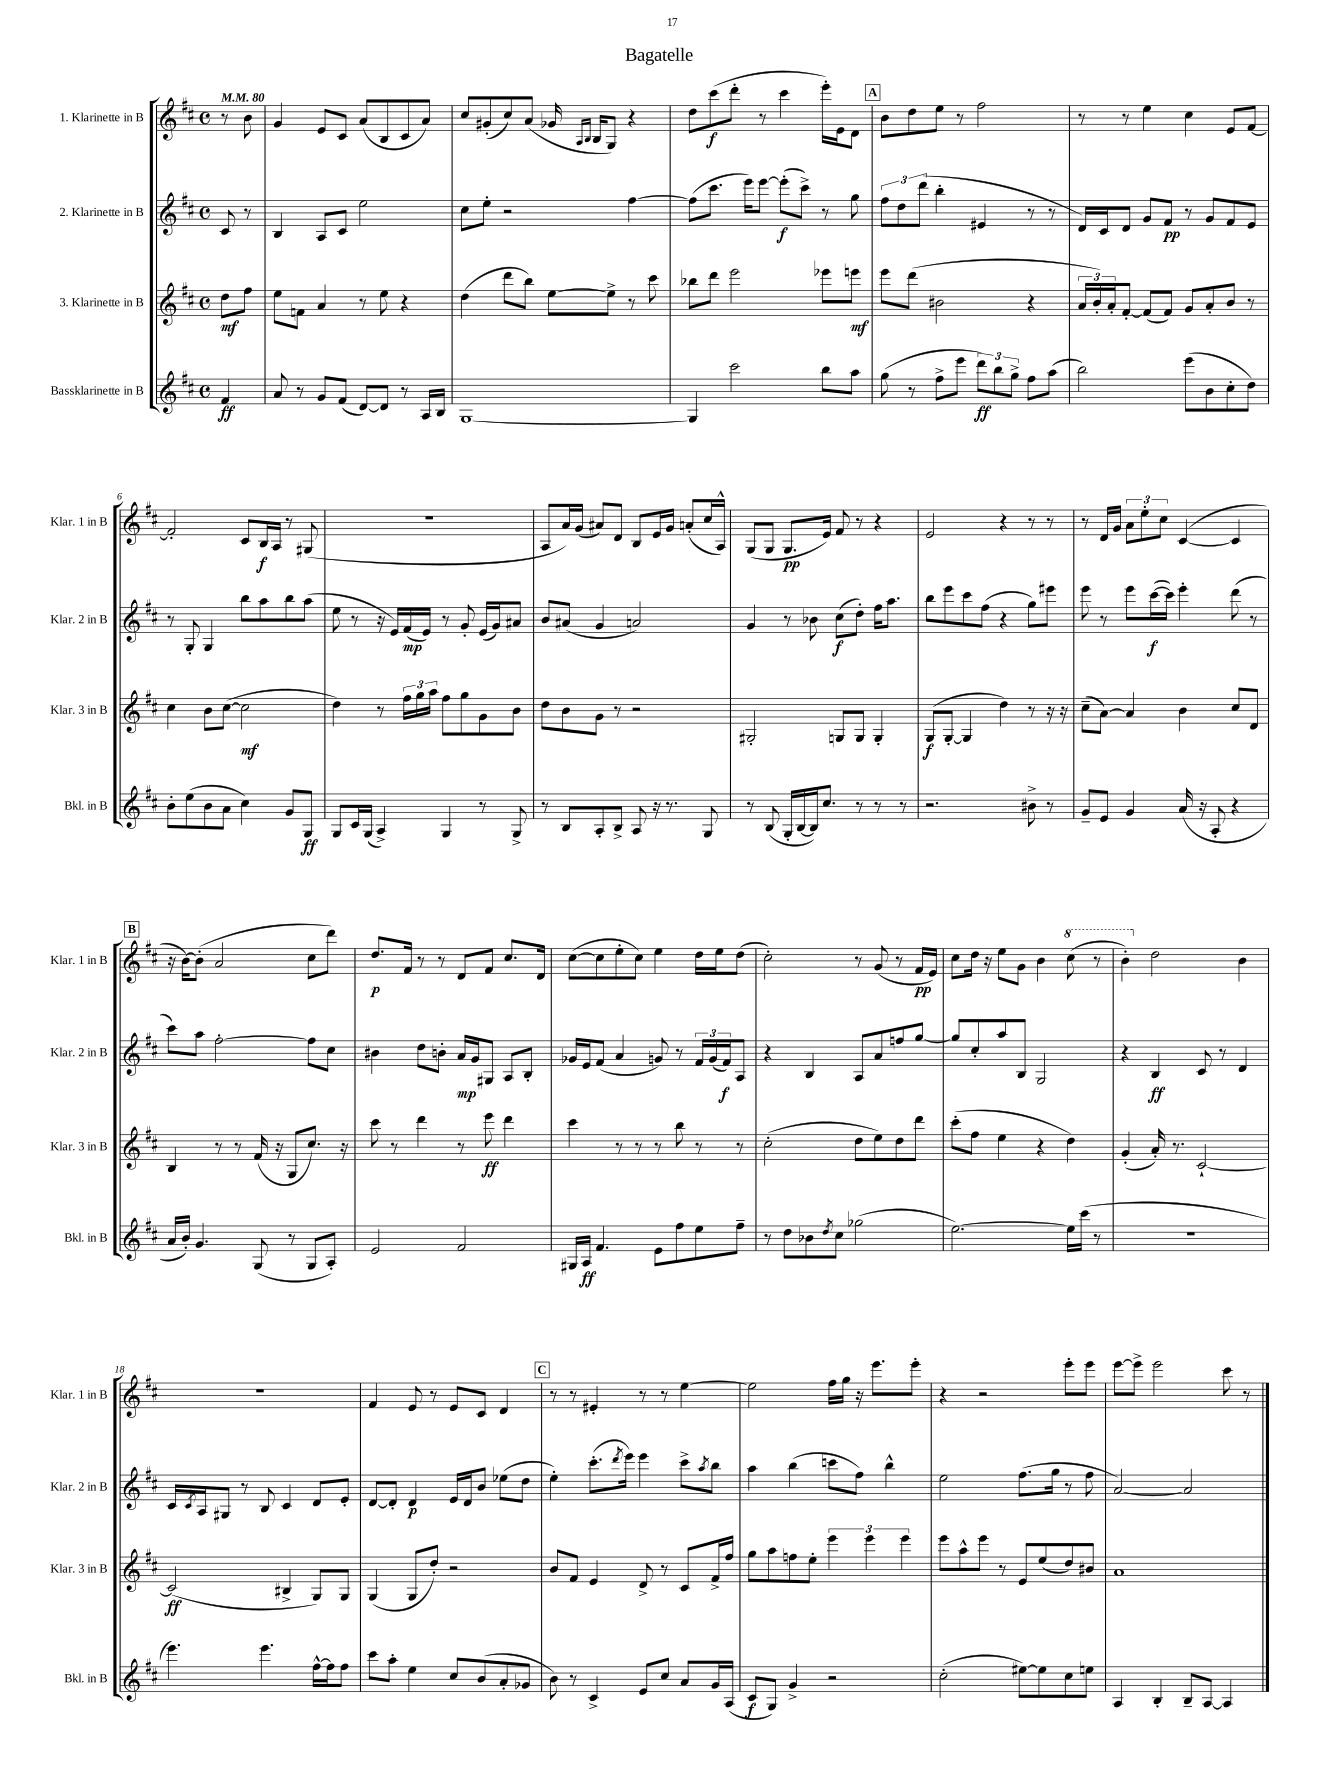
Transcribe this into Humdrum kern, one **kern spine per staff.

**kern	**kern	**kern	**kern
*staff4	*staff3	*staff2	*staff1
*clefG2	*clefG2	*clefG2	*clefG2
*k[f#c#]	*k[f#c#]	*k[f#c#]	*k[f#c#]
*M4/4	*M4/4	*M4/4	*M4/4
*met(c)	*met(c)	*met(c)	*met(c)
*MM80	*MM80	*MM80	*MM80
4f#	8dd	8c#	8r
.	8ff#	8r	8b
=	=	=	=
8a	8ee	4B	4g
8r	8f	.	.
8g	4a	8A	8e
(8f#	.	8c#	8c#
[8d)	8r	2ee	(8a
8d]	8ee	.	8B
8r	4r	.	8c#
16A	.	.	8a)
16B	.	.	.
=	=	=	=
[1G	(4dd	8cc#	8cc#
.	.	8ee'	(8g#'
.	8ddd	2r	8cc#)
.	8bb)	.	(8a
.	[8ee	.	16g-
.	.	.	16qqA
.	.	.	16qqB
.	.	.	16B
.	8ee^]	.	8G)
.	8r	[4ff#	4r
.	8ccc#	.	.
=	=	=	=
4G]	8bb-	(8ff#]	8dd
.	8ddd	8.ccc#	(8ccc#
2ccc#	2eee	.	8ddd'
.	.	16eee)	.
.	.	[8eee	8r
.	.	(8eee']	4ccc#
.	.	8ccc#^)	.
8bb	8eee-	8r	16eee')
.	.	.	16e
8aa	8eee	8gg	8d
=	=	=	=
(8gg	8eee	12ff#	8b
.	.	12dd	.
8r	(8ddd	.	8dd
.	.	(12ddd	.
8ff#^	2b#	4bb'	8ee
8eee	.	.	8r
12ddd)	.	4e#	2ff#
12bb	.	.	.
12gg^	.	.	.
8ff#	4r	8r	.
(8aa	.	8r	.
=	=	=	=
2bb)	24a	16d)	8r
.	24b')	.	.
.	.	16c#	.
.	24a'	.	.
.	[8f#'	8d	8r
.	(8f#]	8g	4ee
.	8f#)	8f#	.
(8eee	8g	8r	4cc#
8b	8a'	8g	.
8cc#'	8b	8f#	8e
8dd)	8r	8e	[8f#
=	=	=	=
8b'	4cc#	8r	2f#']
(8ee	.	8G'	.
8b	8b	4G	.
8a	([8cc#	.	.
4cc#)	2cc#]	8bb	8c#
.	.	8aa	16B
.	.	.	16A
8g	.	8bb	8r
8G	.	(8aa	(8G#
=	=	=	=
8G	4dd)	8ee	1r
16c#	.	8r	.
(16G	.	.	.
4A^)	8r	16r	.
.	.	16e)	.
.	24ff#	(16f#	.
.	24gg	.	.
.	.	16e)	.
.	24aa	.	.
4G	8ff#	8r	.
.	8gg	8g'	.
8r	8g	(16e	.
.	.	16g)	.
8G^	8b	8a#	.
=	=	=	=
8r	8dd	8b	8A
8B	8b	(8a#	16a)
.	.	.	(16g
8A'	8g	4g	8a#)
8B^	8r	.	8d
8A	2r	2a)	8B
16r	.	.	16e
8.r	.	.	16g
.	.	.	(8a'
8G	.	.	16cc#
.	.	.	16A^^)
=	=	=	=
8r	2G#'	4g	(8G
(8B	.	.	8G
16G'	.	8r	8.G
[16B	.	.	.
16B])	.	8b-	.
8.cc#	.	.	16e)
.	8G	(8cc#	8f#
8r	8G	8dd')	8r
8r	4G'	16ff#	4r
.	.	8.aa	.
8r	.	.	.
=	=	=	=
2.r	(8G	8bb	2e
.	[8G'	8eee	.
.	4G]	8ccc#	.
.	.	(8ff#	.
.	4dd)	4r	4r
8b#^	8r	8gg)	8r
8r	16r	8eee#	8r
.	16r	.	.
=	=	=	=
8g~	(8cc#~	8eee	8r
8e	[8a)	8r	16d
.	.	.	16g
4g	4a]	8eee	12a
.	.	.	12ee'
.	.	([16ccc#	.
.	.	.	12cc#
.	.	16ccc#])	.
(16a	4b	4eee'	([4c#
16r	.	.	.
8A'	.	.	.
4r	8cc#	(8ddd	4c#]
.	8d	8r	.
=	=	=	=
16a	4B	8ccc#)	16r
16b')	.	.	[16b)
4.g	.	8aa	(8b']
.	8r	[2ff#'	2a
.	8r	.	.
(8G	(16f#	.	.
.	16r	.	.
8r	8G	.	.
8G	8.cc#)	8ff#]	8cc#
8A')	.	8cc#	8ddd)
.	16r	.	.
=	=	=	=
2e	8ccc#	4b#	8.dd
.	8r	.	.
.	.	.	16f#
.	4ddd	8dd	8r
.	.	8b'	8r
2f#	8r	16a	8d
.	.	16g	.
.	8eee	8G#	8f#
.	4ddd	8A	8.cc#
.	.	8B'	.
.	.	.	16d
=	=	=	=
16G#	4ccc#	16g-	([8cc#
16A	.	16e	.
4.f#	.	(8f#	8cc#]
.	8r	4a	8ee'
.	8r	.	8cc#)
8e	8r	8g)	4ee
8ff#	8bb	8r	.
8ee	8r	24f#	16dd
.	.	(24g	.
.	.	.	16ee
.	.	24f#)	.
8ff#~	8r	8A	(8dd
=	=	=	=
8r	(2cc#'	4r	2cc#')
8dd	.	.	.
8b-	.	4B	.
8qdd	.	.	.
8cc#	.	.	.
(2gg-	8dd	8A	8r
.	8ee)	8a	(8g
.	8dd	8ff	8r
.	8ddd	[8gg	16f#
.	.	.	16e)
=	=	=	=
[2.ee)	(8ccc#'	8gg]	8cc#
.	8ff#	8cc#'	16dd
.	.	.	16r
.	4ee	8aa	8ee
.	.	8B	8g
.	4r	2G	4b
16ee]	4dd)	.	(8ccc#
(16ccc#	.	.	.
8r	.	.	8r
=	=	=	=
1r	(4g'	4r	4bb')
.	16a')	4B	2dd
.	8.r	.	.
.	[2c#`	8c#	.
.	.	8r	.
.	.	4d	4b
=	=	=	=
4.eee)	(2c#]	16c#	1r
.	.	8qc#	.
.	.	16A	.
.	.	8G#	.
.	.	8r	.
4.eee	.	8B	.
.	4B#^	4c#	.
[16ff#^^	8G)	8d	.
16ff#]	.	.	.
8ff#	8G	8e'	.
=	=	=	=
8ccc#	(4G	[8d	4f#
8aa'	.	8d']	.
4ee	8G	4d	8e
.	8dd')	.	8r
8cc#	2r	16e	8e
.	.	16d	.
(8b	.	8b	8c#
8a'	.	(8ee-	4d
8g-	.	8dd	.
=	=	=	=
8b)	8b	4ee')	8r
8r	8f#	.	8r
4c#^	4e	(8.ccc#'	4e#'
.	.	8qddd	.
.	.	16eee)	.
8e	8d^	4eee	8r
8cc#	8r	.	8r
8a	8c#	8ccc#^	[4ee
.	.	8qaa	.
16g	16f#^	8bb	.
(16A	16ff#	.	.
=	=	=	=
8c#	8gg	4aa	2ee]
8G)	8aa	.	.
4g^	8ff	(4bb	.
.	8ee'	.	.
2r	6eee	8ccc	16ff#
.	.	.	16gg
.	.	8ff#)	16r
.	6eee	.	.
.	.	.	8.eee
.	.	4bb^^	.
.	6eee	.	.
.	.	.	8eee'
=	=	=	=
(2cc#'	8eee	2ee	4r
.	8aa^^	.	.
.	8eee	.	2r
.	8r	.	.
[8ee#)	8e	(8.ff#	.
8ee#]	(8ee	.	.
.	.	16gg	.
8cc#	8dd)	8r	8eee'
8ee	8b#	8ff#	8eee
=	=	=	=
4A	1a	[2a)	[8eee
.	.	.	8eee^]
4B'	.	.	2eee
8B~	.	2a]	.
[8A	.	.	.
4A]	.	.	8ccc#
.	.	.	8r
==	==	==	==
*-	*-	*-	*-
